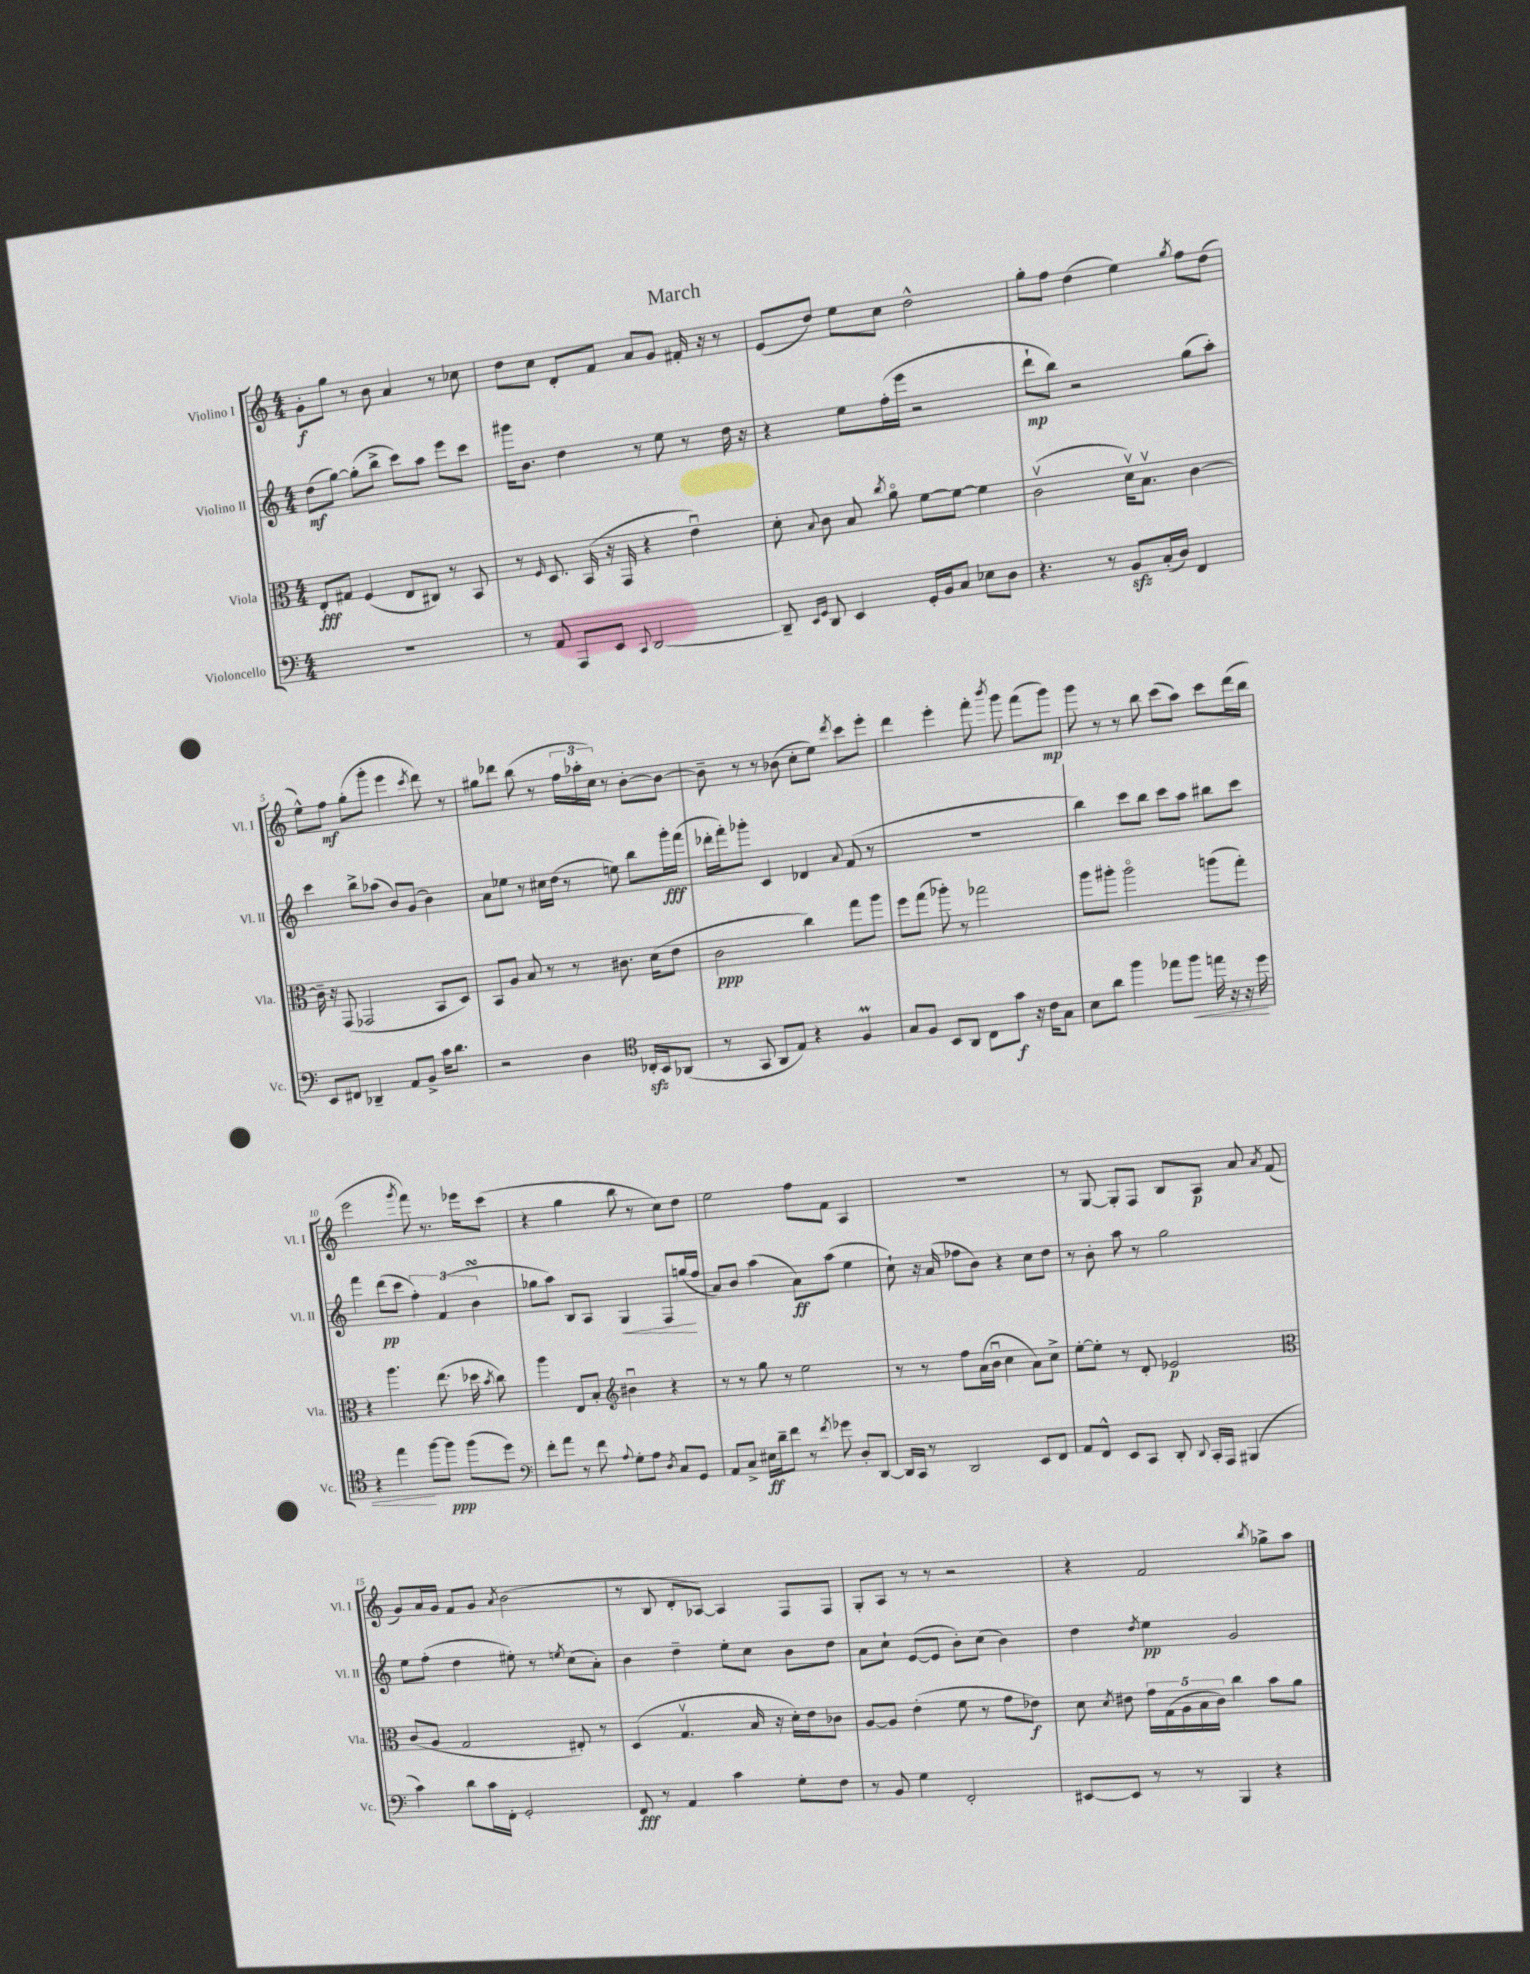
\header { title = "March" }
<<
\new StaffGroup <<
\new Staff = "s0" \with { instrumentName = "Violino I" shortInstrumentName = "Vl. I" } {
    \clef treble \key c \major \numericTimeSignature \time 4/4
    \autoBeamOff g'8[-.\f g''8] r8 b'8 a'4 r8 ces''8 |
    d''8[ c''8] d'8[-. f'8] a'8[ g'8] fis'16-. r16 r8 |
    e'8[( d''8]) e''8[ c''8] d''2-^ |
    g''8[-. f''8] d''4( e''4) \acciaccatura { g''8 } f''8[ d''8]( |
    e''8[-^) f''8]\mf g''8[-.( g'''8]-. e'''4 \acciaccatura { c'''8 } d'''8) r8 |
    gis''8[ des'''8] b''8( r8 \tuplet 3/2 { f''16[ aes''16-. c''16]) } r8 b'8[~-. b'8]~ |
    b'8-- r8 r8 bes'8( c''8[-. e''8]) \acciaccatura { d'''8 } c'''8[ e'''8]-. |
    d'''4 e'''4-. f'''8-. \acciaccatura { b'''8 } g'''8 f'''8[( g'''8]\mp) |
    g'''8 r8 r8 b''8 c'''8[( a''8]) c'''8[ d'''16( b''16] |
    e'''2 \acciaccatura { g'''8 } f'''8) r8. ees'''16[ c'''8]( |
    r4 g''4 b''8 r8 c''8[) d''8] |
    e''2 f''8[ f'8] a4 |
    R1 |
    r8 g8~ g8[-. f8] b8[ a8]\p a'8 \acciaccatura { a'8 } f'8( |
    g'8[) a'16 g'16] f'8[ g'8] \acciaccatura { a'8 } b'2( |
    r8 b8 d'8[-. aes8]~) aes4 f8[ f8] |
    g8[-. a8] r8 r8 r2 |
    r4 f'2 \acciaccatura { b''8 } ges''8[-> a''8] \bar "|." |
}
\new Staff = "s1" \with { instrumentName = "Violino II" shortInstrumentName = "Vl. II" } {
    \clef treble \key c \major \numericTimeSignature \time 4/4
    \autoBeamOff d''8[\mf( g''8]~) g''8[-.( b''8]-> c'''8[) a''8] e'''8[ c'''8] |
    gis'''16[ b'8.] d''4 r8 e''8 r8 d''16 r16 |
    r4 e''8[ f''16-.( e'''16] r2 |
    d'''8[-!\mp b''8]) r2 g''8[( a''8]-.) |
    c'''4 b''8[-> aes''8]( b'8[) g'8]( b'4) |
    a'8[ ees''8] r8 cis''16[ d''16]( r8 e''8) b''8[ g'''16-.\fff f'''16]( |
    des'''16[-. f'''16-.) ges'''8]-. c'4 des'4 \appoggiatura { a'8 } f'8( r8 |
    R1 |
    b''4) c'''8[ b''8] c'''8[ a''8] bis''8[ c'''8] |
    f'''4 d'''8[\pp( c'''8] \tuplet 3/2 { f''4-.) f'4( b'4\turn } |
    ges''8[ a''8]) b8[ a8] g4\< f8[ g''16\!( f''16] |
    a'8[) b'8] a''4( a'8[\ff) a''8]( e''4 |
    c''8-!) r16 a'16( fes''8[ b'8]) r4 c''8[ d''8] |
    r8 b'8-. a''8 r8 g''2 |
    e''8[ f''8]-.( d''4 eis''8-.) r8 \acciaccatura { e''8 } c''8[( a'8]-.) |
    b'4 d''4-- e''8[-. c''8] b'8[ d''8] |
    a'8[ c''8]-! e'8[~( e'8] b'8[-.) c''8]( b'4) |
    d''4 \acciaccatura { d''8 } e''4\pp g'2 \bar "|." |
}
\new Staff = "s2" \with { instrumentName = "Viola" shortInstrumentName = "Vla." } {
    \clef alto \key c \major \numericTimeSignature \time 4/4
    \autoBeamOff e8[-.\fff gis8] f4( e8[ cis8]) r8 b,8 |
    r8 \grace { f16 } d8. b,16( r16 g,16 r4 e'4\downbow) |
    d'8-. \appoggiatura { b8 } c'8 b8 \acciaccatura { c''8 } a'8\flageolet f'8[~ f'8]~ f'4 |
    c'2\upbow( d'16[\upbow) b8.]\upbow c'4~ |
    c'16-- r16 g,8( ges,2 b,8[ d8]) |
    b,8[ a8] b8 r8 r8 cis'8. d'16[( e'8] |
    c'2\ppp c''4) g''8[ a''8] |
    f''8[ g''8]( aes''8-.) r8 ges''2 |
    a''8[ ais''8]-. ais''2\flageolet a''8[( g''8]-.) |
    r4 a''4. e''8.( des''16 \acciaccatura { b'8 } c''8) |
    a''4 e8[ b8]-. \clef treble bis'4\downbow r4 |
    r8 r8 g''8 r8 e''2 |
    r8 r8 f''8[ a'16( b'16]\downbow c''4 a'8[) c''8]-> |
    e''8[~-. e''8]-. r8 d'8-. ees'2\p |
    \clef alto c'8[( a8] g2 eis8-.) r8 |
    d4( g4.\upbow b16 r16 d'16[-.) e'16 ces'8] |
    a8[~ a8] e'4-.( f'8 r8 g'8[ ees'8]\f) |
    d'8 \acciaccatura { d'8 } eis'8 \tuplet 5/4 { g'16[ g16( a16 b16 c'16]) } c''4 b'8[ a'8] \bar "|." |
}
\new Staff = "s3" \with { instrumentName = "Violoncello" shortInstrumentName = "Vc." } {
    \clef bass \key c \major \numericTimeSignature \time 4/4
    \autoBeamOff R1 |
    r8 a,8 a,,8[ e,8] \appoggiatura { c,8 } d,2~ |
    d,8-- \grace { e,16[ g,16] } d,8 e,4 g,16[-. b,16 c8] ees8[ d8] |
    r4. r8 b,8[\sfz c16-.( d16]) f,4 |
    e,8[ fis,8] des,4-- a,8[ b,8]-> c'16[ d'8.] |
    r2 d4 \clef tenor ces16[-.\sfz b,16 aes,8]( |
    r8 g,8 a,8[ e8]) r4 f4\prall |
    g8[ f8] b,8[ a,8] c8[ g'8]\f r16 c'16[ g8] |
    b8[ a'8] f''4 ees''8[ f''8]\< e''16 r16 r16 d''16 |
    r4 e''4\! f''8[~ f''8]\ppp f''8[( d''8]) |
    \clef bass f'8[-. a'8] r8 f'8 \appoggiatura { a8 } g8[-. a8] \acciaccatura { d8 } c8[ g,8] |
    a,8[ c8]-> eis16[\ff d'16-- f'8] r8 \acciaccatura { f'8 } ges'8 d8[-. d,8]~ |
    d,16[ c,16] r8 d,2 e,8[ f,8] |
    a,8[ f,8]-^ e,8[ c,8] d,8-. \appoggiatura { d,8 } c,16[-. a,,16] bis,,4( |
    c'4) d'8[ c'16 f,16]-. g,2-. |
    f,8\fff r8 a,4 c'4 g8[-. f8] |
    r8 b,8 g4 f,2-. |
    eis,8[~ eis,8] r8 r8 b,,4 r4 \bar "|." |
}
>>
>>
